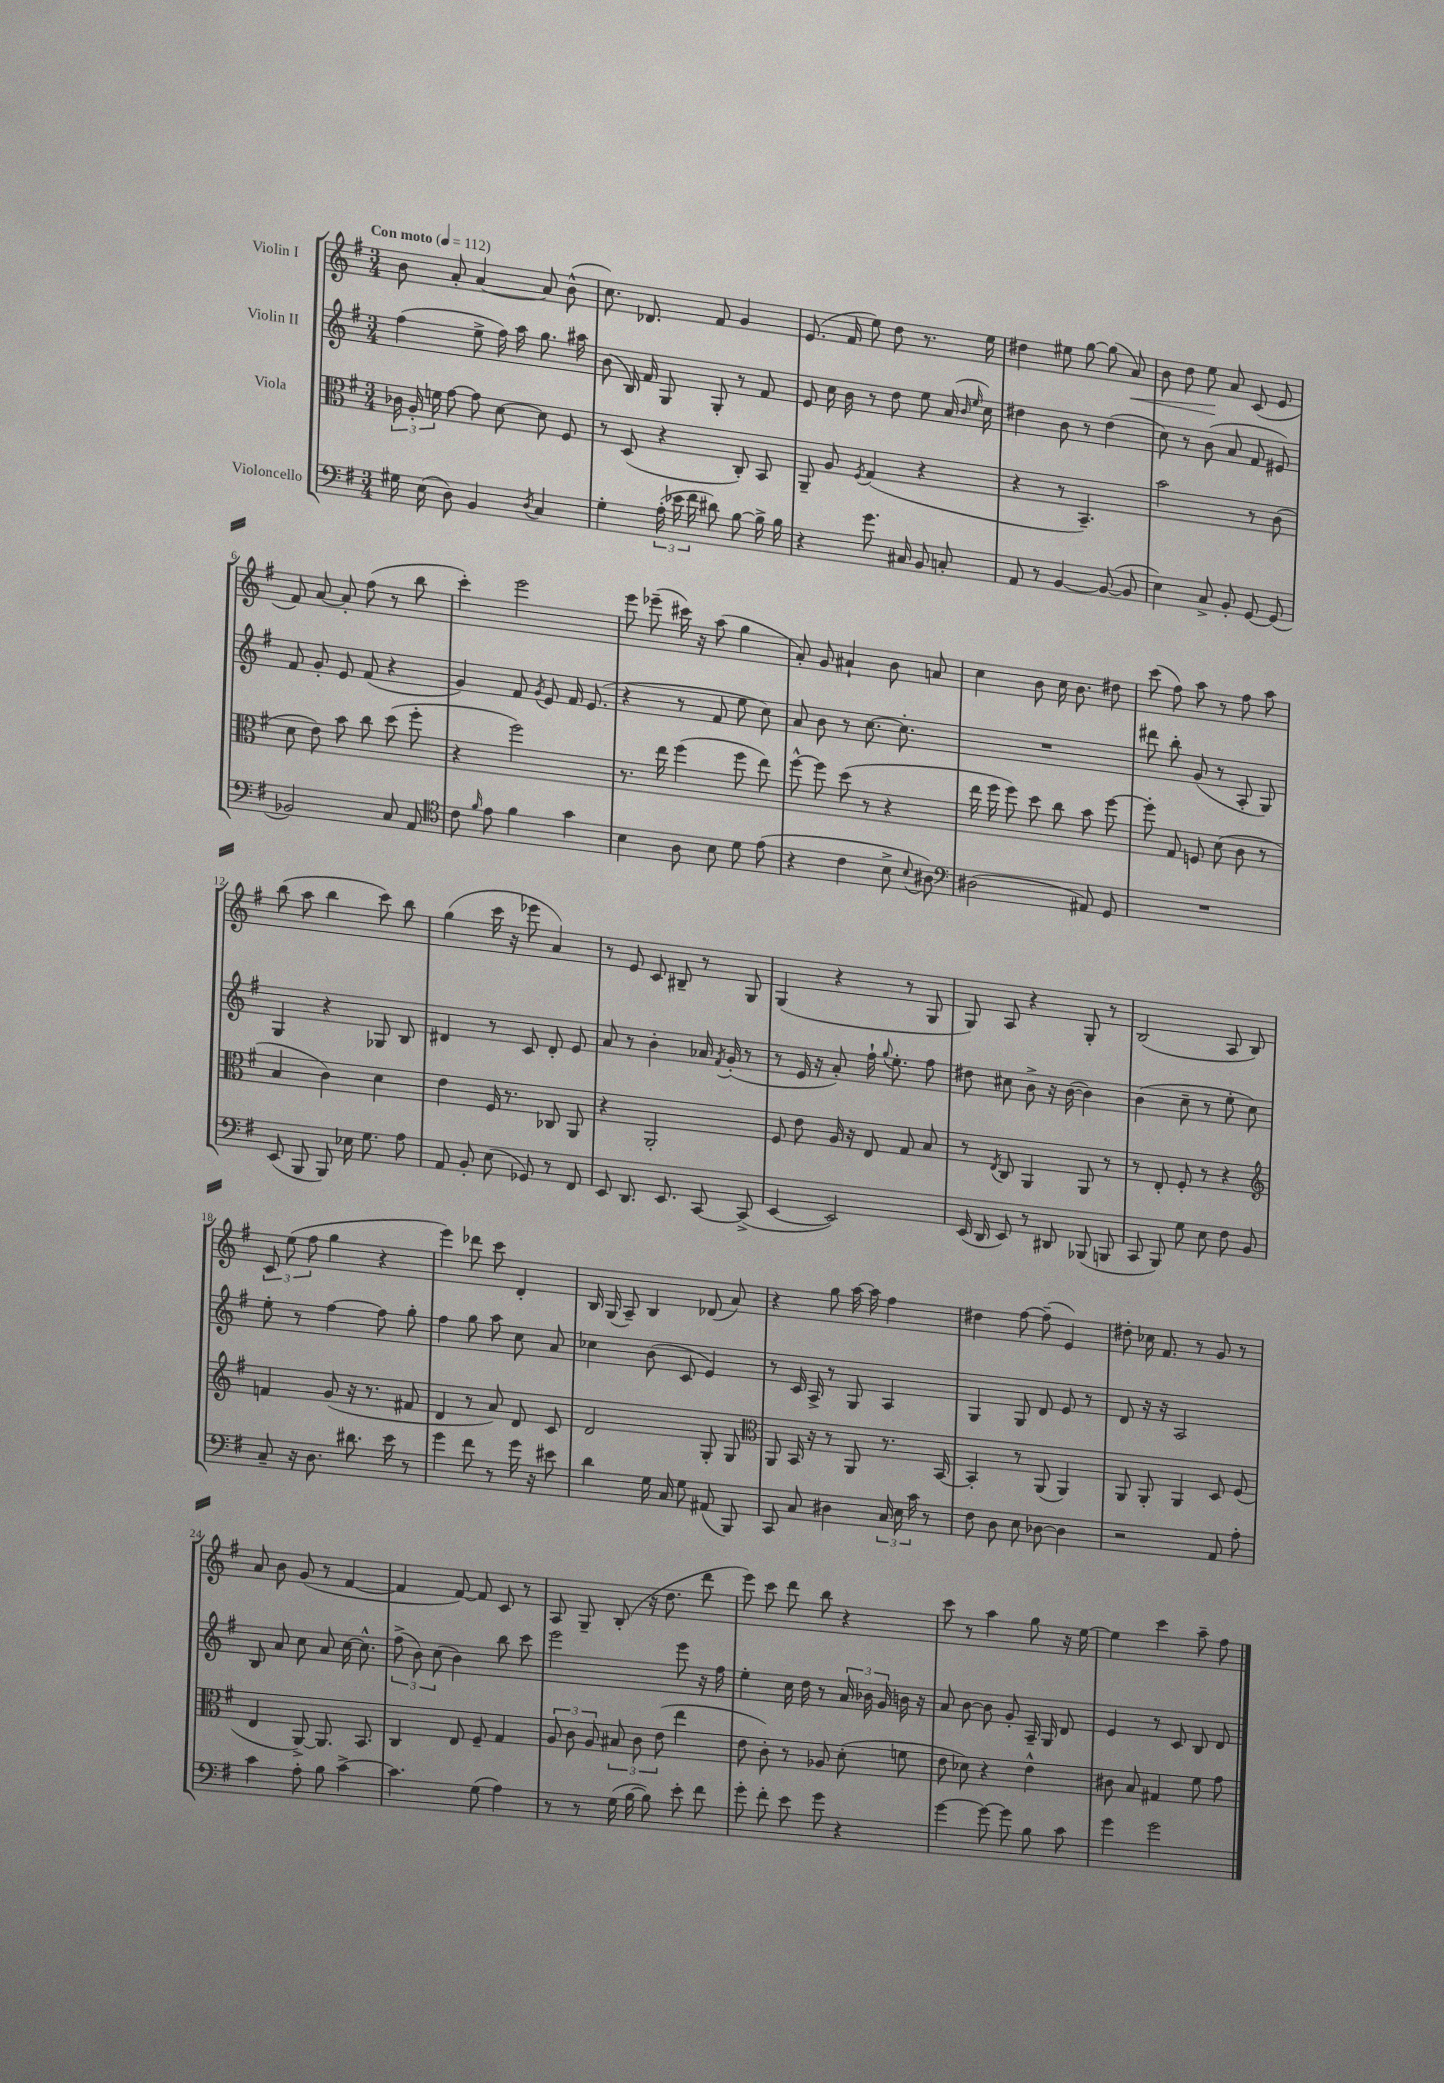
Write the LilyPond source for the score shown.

<<
\new StaffGroup <<
\new Staff = "s0" \with { instrumentName = "Violin I" } {
    \clef treble \key g \major \numericTimeSignature \time 3/4 \tempo "Con moto" 4 = 112
    \autoBeamOff b'8 a'8-. a'4~ a'8 b'8-^( |
    c''8.) des'8. fis'8 g'4 |
    e'8.( fis'16 e''8) d''8 r8. e''16 |
    dis''4 eis''8 g''8~ g''8( a'8\<) |
    b'8 d''8 e''8\! a'8 c'8( e'8 |
    fis'8) a'8~ a'8-. fis''8( r8 b''8 |
    c'''4-.) e'''2 |
    e'''8 ees'''8--( cis'''16) r16 a''8( g''4 |
    a'8-.) g'8 ais'4-! b'8 a'8 |
    c''4 b'8 c''16 b'8. dis''8 |
    c'''8( fis''8) a''8 r8 fis''8 a''8 |
    b''8( a''8 b''4 c'''8) b''8 |
    g''4( c'''16 r16 ees'''8 a'4) |
    r8 e'8 c'8 bis8-- r8 g8 |
    g4( r4 r8 g8 |
    g8) a8 r4 g8-. r8 |
    b2( a8 b8) |
    \tuplet 3/2 { c'8 e''8( fis''8 } g''4 r4 |
    e'''4) des'''8 c'''8 d'4-. |
    b16 g16( a8--) b4 des'8( a'8) |
    r4 g''8 a''16~ a''16 fis''4 |
    dis''4 fis''8~ fis''8--( e'4) |
    dis''8-. ces''16 fis'8. r8 g'8 r8 |
    a'8 b'8 g'8( r8 fis'4~ |
    fis'4 fis'8~) fis'8 c'8 r8 |
    a8 g8-- b8-.( r16 d''8. d'''8 |
    e'''8) c'''8 d'''8 b''8 r4 |
    c'''8 r8 a''4 g''8 r16 e''16~ |
    e''4 c'''4 a''8-- fis''8 \bar "|." |
}
\new Staff = "s1" \with { instrumentName = "Violin II" } {
    \clef treble \key g \major \numericTimeSignature \time 3/4
    \autoBeamOff fis''4( e''8-> fis''16) a''16 g''8. ais''16 |
    b'8( b16) fis'16 g8 g8-. r8 fis'8 |
    e'8 c''16 b'16 r8 d''8 e''8 a'16( \grace { b'16 e''16 } c''16) |
    dis''4 b'8 r8 dis''4( |
    c''8) r8 b'8( a'8 fis'8 eis'8) |
    fis'8 g'8-. e'8 fis'8( r4 |
    g'4) fis'8 \acciaccatura { g'8 } e'8 fis'16 e'8.( |
    r4 r8 fis'8 e''8 c''8) |
    a'8 b'8 r8 c''8.~ c''8.-. |
    R2. |
    dis'''8 b''8-. g'8( r8 a8-. g8) |
    g4 r4 ges8 b8 |
    dis'4 r8 c'8 dis'8-. e'8 |
    a'8 r8 b'4-. aes'16 \acciaccatura { fis'8 } g'16-.( r8 |
    r8 e'16 r16 a'8-.) fis''16-! \appoggiatura { g''8 } e''8.-. fis''8 |
    dis''8 cis''8 b'8-> r16 b'16~( b'4) |
    b'4( c''8-- r8 e''8-. c''8) |
    e''8-. r8 fis''4~ fis''8 g''8-. |
    fis''4 g''8 a''8 c''8 a'8 |
    ces''4 b'8( c'8 e'4) |
    r8 c'16 a16-> r8 g8 a4 |
    g4 g8 d'8 e'8 r8 |
    d'8 r16 r16 a2 |
    b8 a'8 c''8 a'8 c''16~ c''8.-^ |
    \tuplet 3/2 { fis''8->( b'8) c''8( } b'4) b''8 c'''8 |
    e'''2 e'''8 r16 fis''16 |
    e''4-. c''16 d''16 r8 \tuplet 3/2 { a'16 bes'16 g'16 } b'16 r16 |
    a'8 b'8~ b'8 g'8-. a16-- g16 d'8 |
    e'4 r8 c'8 b8 d'8 \bar "|." |
}
\new Staff = "s2" \with { instrumentName = "Viola" } {
    \clef alto \key g \major \numericTimeSignature \time 3/4
    \autoBeamOff \tuplet 3/2 { ces'16 a16-. f'16 } g'8~ g'8 d'8~ d'8 fis8 |
    r8 d8( r4 c8-.) b,8 |
    a,8-- a8 \acciaccatura { fis8 } g4( r4 |
    r4 r8 b,4.--) |
    b'2 r8 c'8( |
    d'8 e'8) b'8 c''8 d''8( fis''8-. |
    r4 fis''2) |
    r8. e''16 fis''4( fis''8 e''8) |
    fis''8~-^ fis''8 d''8( r8 r4 |
    e''16 fis''16 fis''8) d''8 c''8 b'8 fis''8~ |
    fis''8-. g8 f8 d'8( c'8 r8 |
    b4 c'4) d'4 |
    e'4 fis16 r8. ces8 a,8 |
    r4 a,2-. |
    fis8 e'8 a16 r16 e8 g8 b8 |
    r8 \acciaccatura { e8 } c8 a,4 a,8 r8 |
    r8 e8-. fis8-. r8 r4 |
    \clef treble f'4 g'8( r16 r8. fis'8 |
    d'4 r8 a'8) d'8 c'8 |
    d'2 g8-. g8 |
    \clef alto a,8 b,16 r16 r8 a,8 r8. b,16~ |
    b,4-. r8 a,8( a,4) |
    a,8 a,8-. a,4 d8 fis8( |
    e4 a,8~->) a,8. b,8. |
    c4 e8 fis8-- g4 |
    \tuplet 3/2 { a8 c'8 a8 } \tuplet 3/2 { bis8 c'8 e'8( } e''4 |
    e'8 c'8-.) r8 aes8 d'8-.( f'8 |
    e'8 des'8) r4 e'4-^ |
    cis'8 b8 gis4 fis'8 g'8 \bar "|." |
}
\new Staff = "s3" \with { instrumentName = "Violoncello" } {
    \clef bass \key g \major \numericTimeSignature \time 3/4
    \autoBeamOff gis16 e16( d8) b,4 \acciaccatura { d8 } c4 |
    g4-. \tuplet 3/2 { a16-.( ees'16 fis'16 } dis'8) b8~ b16-> b16 |
    r4 g'8. cis16 b,8 c8-. |
    a,8 r8 b,4~ b,8~( b,8 |
    e4) c8-> b,8-. g,8~ g,8( |
    bes,2) c8 a,8 |
    \clef tenor c'8 \grace { fis'16 } e'8 fis'4 g'4 |
    b4 a8 b8 d'8 e'8( |
    r4 c'4 b8-> \appoggiatura { b8 } ais8) |
    \clef bass dis2( ais,8) g,8 |
    R2. |
    e,8( b,,8 b,,8) ees16 g8. a8 |
    a,8 b,8-. e8( ges,8) r8 fis,8 |
    e,8 d,8. e,8. c,8~ c,8->( |
    e,4~ e,2) |
    e,16( d,16 e,8) r8 dis,8 bes,,8( b,,8 |
    c,8 b,,8) g8 e8 fis8 b,8 |
    c8-- r16 d8. dis'8. e'16 r8 |
    g'4 fis'8 r8 g'16 r16 eis'8 |
    d'4 g16 c16 g8 ais,8( b,,8) |
    c,8 c8 dis4 \tuplet 3/2 { c16 e16 c'16 } r8 |
    fis8 d8 e8 des8~ des4 |
    r2 a,8 a8-. |
    c'4 a8-. b8 c'4~-> |
    c'4. g8( a4) |
    r8 r8 g16( b16~ b8) e'8-. fis'8 |
    g'8-. fis'8-. e'8 g'8 r4 |
    g'4~ g'8~ g'8 b8 c'8 |
    g'4 g'2 \bar "|." |
}
>>
>>
